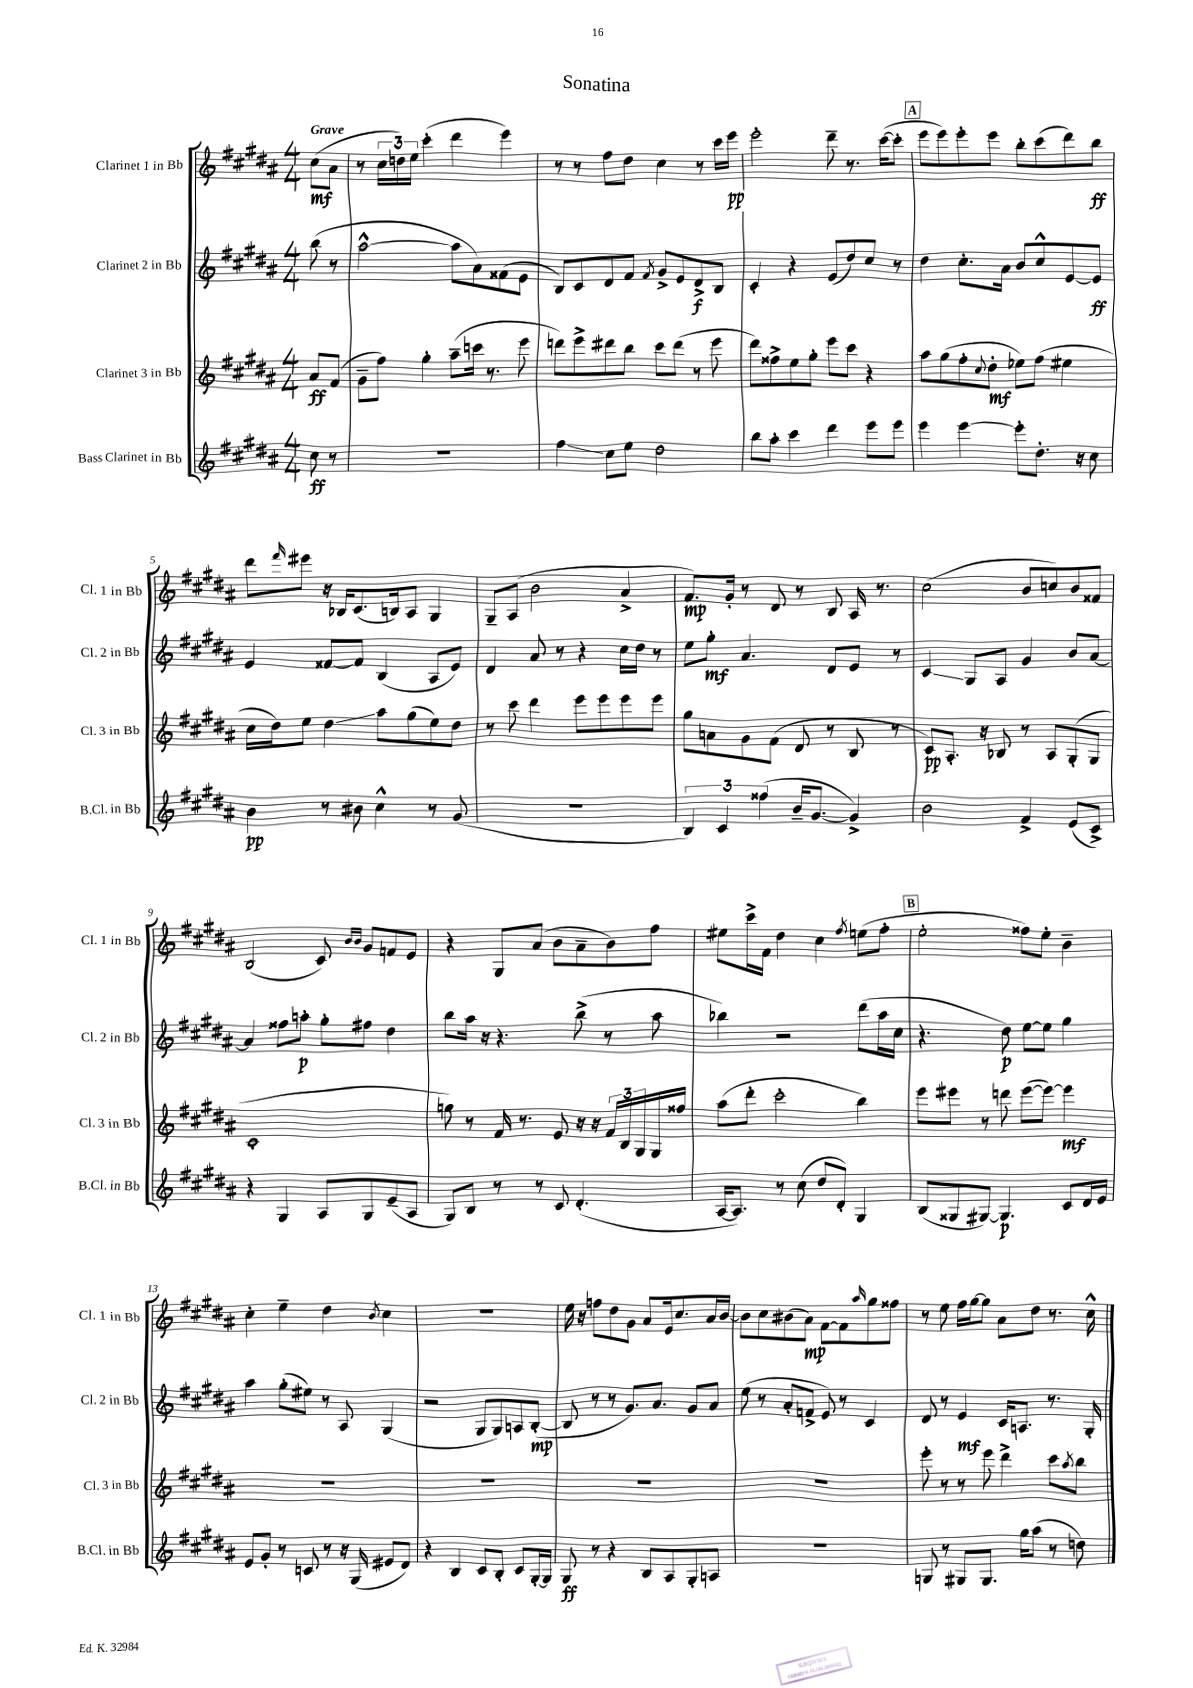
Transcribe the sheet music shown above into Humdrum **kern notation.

**kern	**kern	**kern	**kern
*staff4	*staff3	*staff2	*staff1
*clefG2	*clefG2	*clefG2	*clefG2
*k[f#c#g#d#a#]	*k[f#c#g#d#a#]	*k[f#c#g#d#a#]	*k[f#c#g#d#a#]
*M4/4	*M4/4	*M4/4	*M4/4
8cc#\	8a#/L	(8bb\	(8cc#\L
8r	(8f#/J	8r	8a#\J
=	=	=	=
1r	8g#~\L	[2aa#^^\	8r
.	8ff#\J)	.	24cc#\LL
.	.	.	24dd\)
.	.	.	24ee\JJ
.	4gg#'\	.	(4ccc#'\
.	(8aa#~\L	8aa#\]L	4ddd#\
.	16ccc\Jk	8a#\)	.
.	8.r	.	.
.	.	(8f##\	4eee\)
.	8eee\	8e\J	.
=	=	=	=
4ff#\	8ddd\L)	8B/L)	8r
.	8eee^\	8c#/	8r
8cc#\L	8ddd#\	8d#/	8ff#\L
8ee\J	8bb\J	8f#/J	8dd#\J
.	.	8qf#/	.
2dd#\	8ccc#\L	8g#^/L	4cc#\
.	(8ddd#\J	8e/	.
.	8r	8d#^/	8r
.	8eee\	8B/J	16ccc#\LL
.	.	.	16eee\JJ
=	=	=	=
8bb\L	8ddd#\L)	4c#'/	2eee'\
8aa#'\J	8ff##^\	.	.
4ccc#\	8ee\	4r	.
.	8gg#'\J	.	.
4ddd#\	8eee\L	(8e/L	8ddd#~\
.	8ccc#\J	8dd#/)	8.r
8eee\L	4r	8cc#/J	.
.	.	.	([16ccc#\LK
8eee\J	.	8r	8ccc#'\]J
=	=	=	=
4eee\	8aa#\L	4dd#\	8eee\L
.	(8gg#\	.	8eee\)
[4eee\	8ff#'\	8.cc#'\L	8eee'\
.	8qqcc#/	.	.
.	8dd#'\J	.	8eee\J
.	.	16a#\Jk	.
8eee'\]L	8ee-\L)	8b/L	8bb'\L
8.dd#'\J	(8ff#\J	8cc#^^/	(8ccc#\
.	4ee#\	[8e/	8ddd#\)
16r	.	.	.
8cc#\	.	8e/]J	8bb\J
=	=	=	=
4b\	16cc#\LL	4e/	8ddd#\L
.	16dd#\J)	.	.
.	.	.	16qqfff#/
.	8ee\J	.	8eee#\J
8r	4dd#\	[8f##/L	16r
.	.	.	16B-/LK
8b#\	.	8f##/]J	(8.c#/
4cc#^^\	8aa#\L	(4B/	.
.	.	.	16B/k)
.	(8gg#\	.	8A#/J
8r	8ee\)	8A#/L	4G#/
(8g#/	8dd#\J	8e/J)	.
=	=	=	=
1r	8r	4d#/	8G#~/L
.	8ccc#\	.	(8A#/J
.	4ddd#\	8a#/	2b\
.	.	8r	.
.	8eee\L	4r	.
.	8eee\	.	.
.	8eee\	16cc#\LL	4a#^/
.	.	16dd#\JJ	.
.	8eee\J	8r	.
=	=	=	=
6B/)	8gg#\L	8ee\L	8.f#/L)
.	8a\	8gg#'\J	.
6c#/	.	.	.
.	.	.	16g#'/Jk
.	8g#\	4.a#/	8r
(6ff##\	.	.	.
.	(8f#\J	.	8d#/
16b~/LK	8d#/	.	8r
[8.g#/J	.	.	.
.	8r	8d#/L	8B/
4g#^/])	8B/	8e/J	16A#/
.	.	.	8.r
.	8r	8r	.
=	=	=	=
2b\	8c#/L)	4c#/	(2cc#\
.	8.A#'/J	.	.
.	.	8G#/L	.
.	16r	.	.
.	8B-/	8A#/J	.
4f#^/	8r	4g#/	8b/L
.	8A#/L	.	8cc/)
(8e/L	(8G#'/	8b/L	8b/
8c#^/J)	8G#/J	[8a#/J	8f##/J
=	=	=	=
4r	1c#'	4a#/]	(2B/
4G#/	.	8ff##\L	.
.	.	8aa'\J	.
8A#/L	.	8gg#'\L	8c#/)
.	.	.	16qqb/LL
.	.	.	16qqb/JJ
8G#/	.	8ff#\J	8g#/L
(8e~/	.	4dd#\	8f/
8A#/J	.	.	8e/J
=	=	=	=
8G#/L)	8gg\)	8bb\L	4r
8B/J	8r	16aa#\Jk	.
.	.	16r	.
8r	16f#/	4.r	8G#/L
.	8.r	.	.
8r	.	.	(8a#/J
8c#/	8e/	.	8b\L
(4.d#'/	16r	(8bb^\	8a#~\
.	16r	.	.
.	24f#/LL	8r	8b\)
.	24B/	.	.
.	24G#/	.	.
.	16G#/	8aa#\	8ff#\J
.	16ff##/JJ	.	.
=	=	=	=
[16A#/LK	(8aa#\L	4bb-\)	8ee#\L
8.A#/]J)	.	.	.
.	8ddd#'\J	.	16ccc#^\L
.	.	.	16f#\JJ
8r	2ccc#'\	2r	4dd#\
(8cc#\	.	.	.
8dd#/L	.	.	4cc#\
8d#'/J)	.	.	.
.	.	.	8qff#/
4G#/	4bb\)	(8ddd#\L	(8ee\L
.	.	16aa#\L	8ff#'\J
.	.	16cc#\JJ	.
=	=	=	=
(8B/L	8eee\L	4.r	2ee'\
8G##/	8eee#\J	.	.
[8G#/J)	8r	.	.
4.G#/]	8ddd\	8dd#\)	.
.	([8eee#\L	[8ee\L	8ff##\L)
.	8eee#\_J)	8ee\]J	8ee'\J
8c#/L	4eee#\]	4gg#\	4b~\
16d#/L	.	.	.
16e/JJ	.	.	.
=	=	=	=
8e/L	1r	4aa#\	4cc#'\
8g#'/J	.	.	.
8r	.	(8gg#'\L	4ee~\
8c/	.	8ee#\J)	.
8r	.	8r	4dd#\
16r	.	8A#/	.
(16G#/	.	.	.
.	.	.	8qb/
8e#/L	.	(4G#/	4cc#\
8d#/J)	.	.	.
=	=	=	=
4r	1r	2r	1r
4B/	.	.	.
8c#/L	.	8G#/L	.
8B'/J	.	8G#/)	.
8c#/L	.	8A/	.
[16G#'/L	.	([8B'/J	.
16G#/]JJ	.	.	.
=	=	=	=
8G#/	1r	8B/]	16ee\
.	.	.	16r
8r	.	8r	8ff\L
4r	.	8r	8dd#\
.	.	8.g#/L)	8g#\J
8B/L	.	.	8a#/L
.	.	8.a#/J	.
8A#/	.	.	16e/k
.	.	.	8.cc#/
8G#'/	.	8g#/L	.
8A/J	.	8a#/J	16a#/L
.	.	.	[16b/JJ
=	=	=	=
1r	1r	(8ee\	8b\]L
.	.	8r	8cc#\
.	.	8a#'/L	(8b#\
.	.	8f^/J	8a#\J)
.	.	8e/)	[8f#\L
.	.	8r	8f#\]
.	.	.	16qqaa#/
.	.	4c#/	8gg#\
.	.	.	8ff##\J
=	=	=	=
8G/	8eee'\	8d#/	8r
8r	8r	8r	8ee\
8G#/L	8r	4e/	16ff#\LL
.	.	.	[16gg#\J
8.G#/J	8eee\	.	8gg#\]J
.	4ddd#^\	16c#/LK	8a#\L
16gg#\LK	.	8.A/J	.
(8aa#\J	.	.	8dd#\J
8r	8ccc#\L	8.r	8.r
.	8qaa#/	.	.
8dd\)	8bb\J	.	.
.	.	16G#'/	16cc#^^\
==	==	==	==
*-	*-	*-	*-
